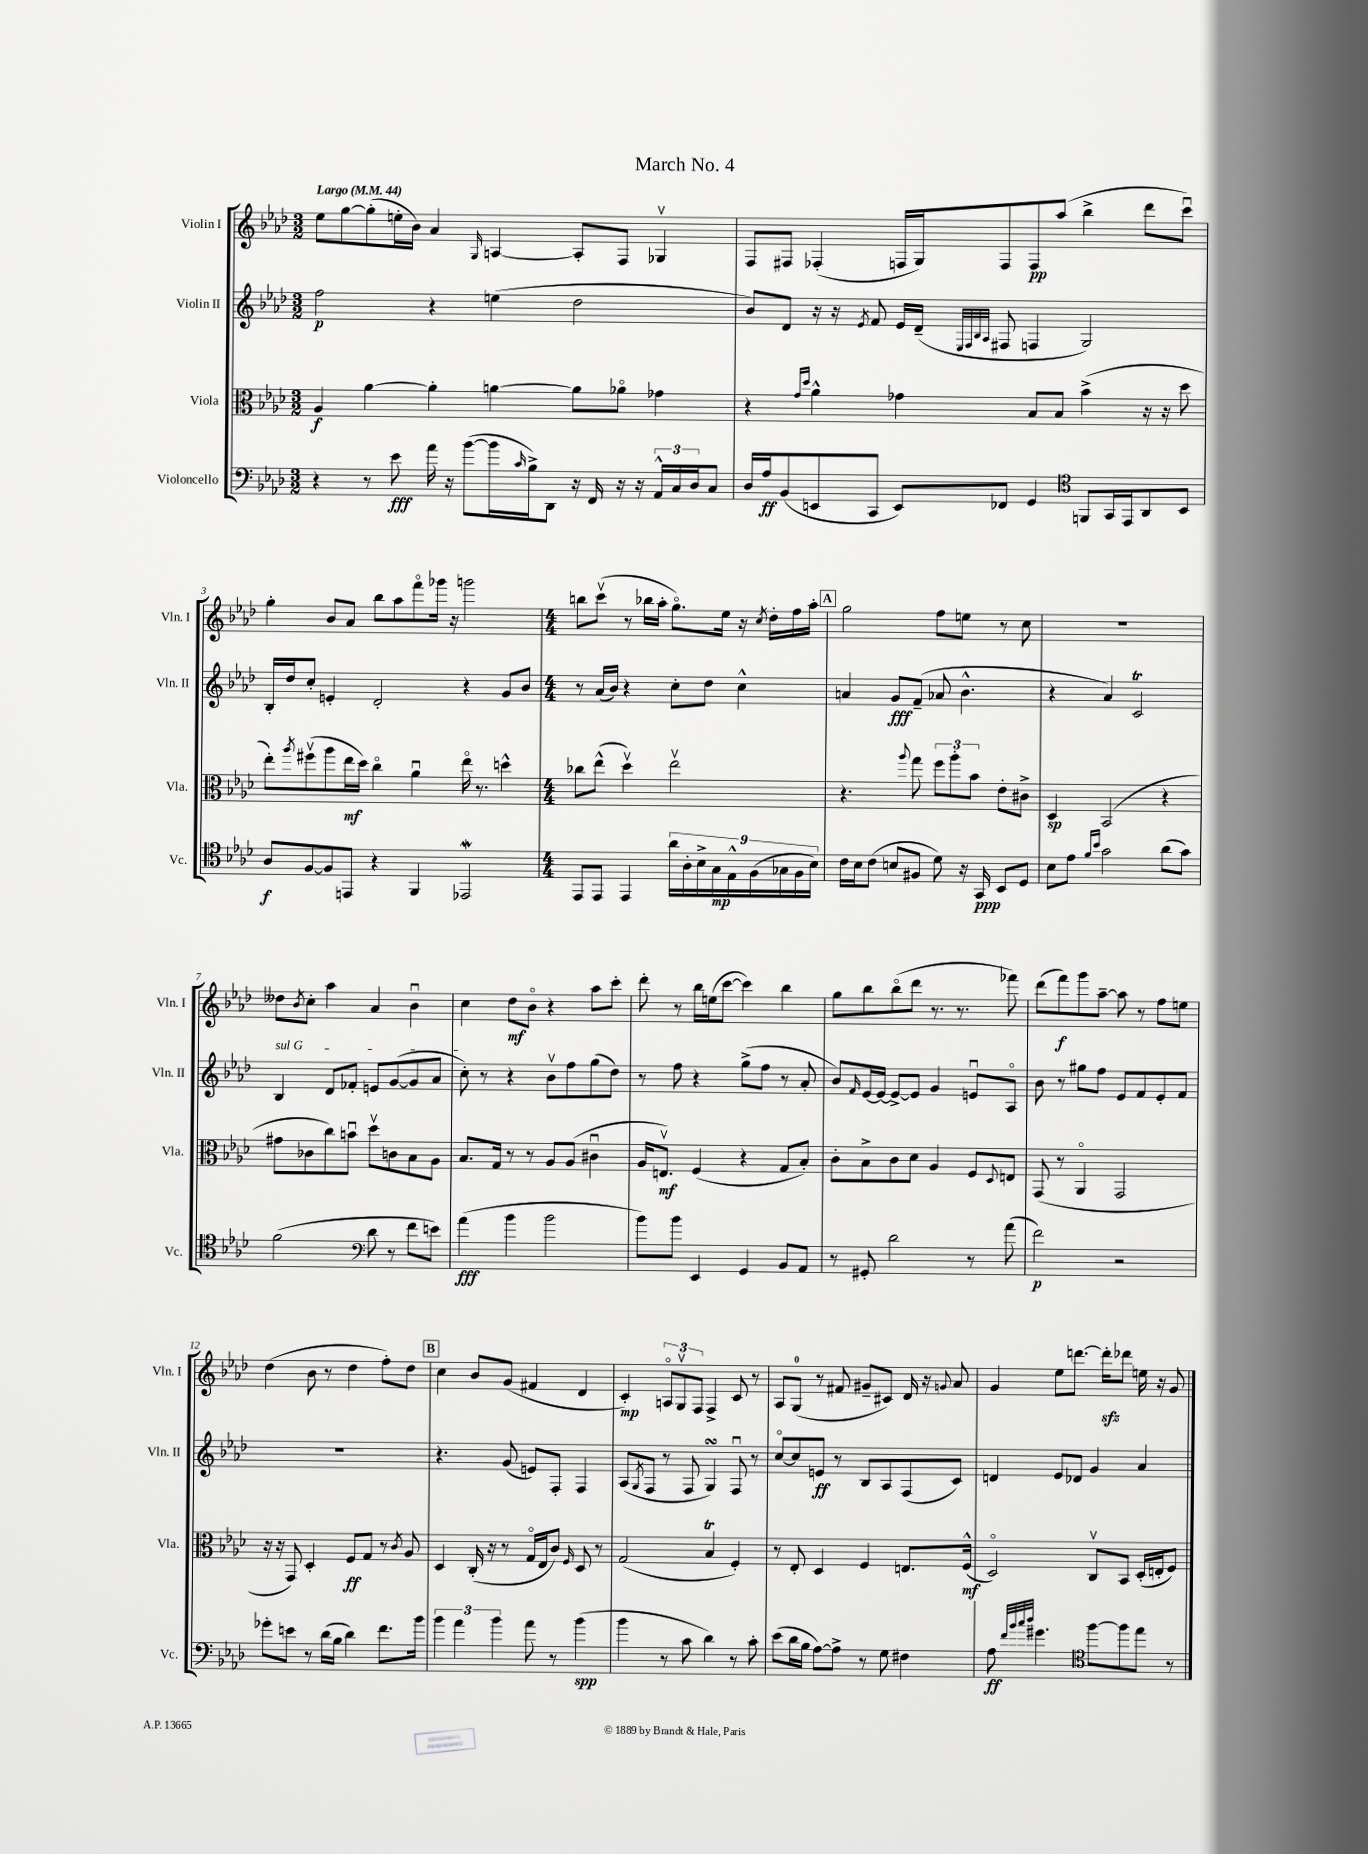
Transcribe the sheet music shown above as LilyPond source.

\header { title = "March No. 4" }
<<
\new StaffGroup <<
\new Staff = "s0" \with { instrumentName = "Violin I" shortInstrumentName = "Vln. I" } {
    \clef treble \key aes \major \numericTimeSignature \time 3/2 \tempo "Largo" 4 = 44
    ees''8 g''8~ g''8-.( e''16-. bes'16) aes'4 \grace { g16 } a4~ a8-. f8 ges4\upbow |
    f8 fis8 fes4-.( f16 g16) f8 f8\pp aes''8( bes''4-> des'''8 c'''8\downbow) |
    g''4-. bes'8 aes'8 bes''8 aes''8 f'''8\flageolet ges'''16 r16 g'''2 |
    \numericTimeSignature \time 4/4 b''8 c'''8\upbow( r8 bes''16 aes''16-. g''8.\flageolet) ees''16 r16 \acciaccatura { c''8 } des''16-. f''16 aes''16-. |
    \mark \markup { \box "A" } g''2 f''8 e''8 r8 c''8 |
    R1 |
    deses''8 \acciaccatura { bes'8 } c''8-. aes''4 aes'4 bes'4\downbow |
    c''4 des''8\mf bes'8\flageolet r4 aes''8 c'''8-. |
    des'''8-. r8 bes''16 e''16( c'''8~ c'''4) bes''4 |
    g''8 bes''8 bes''8\flageolet( des'''8 r8. r8. fes'''8) |
    des'''8( f'''8\f) g'''8 aes''8~-- aes''8 r8 f''8 e''8 |
    des''4( bes'8 r8 des''4 f''8-.) des''8 |
    \mark \markup { \box "B" } c''4 bes'8 g'8( fis'4 des'4 |
    c'4-.\mp) \tuplet 3/2 { a8\flageolet g8\upbow f8 } f4-> c'8 r8 |
    aes8 g8-0( r8 fis'8 gis'8-- cis'8) des'16 r16 \appoggiatura { g'8 } aes'8 |
    g'4 ees''8 d'''8.~ d'''16-.\sfz des'''8 e''16 r16 g'8 \bar "|." |
}
\new Staff = "s1" \with { instrumentName = "Violin II" shortInstrumentName = "Vln. II" } {
    \clef treble \key aes \major \numericTimeSignature \time 3/2
    f''2\p r4 e''4( des''2 |
    bes'8) des'8 r16 r16 \acciaccatura { ees'8 } f'8 ees'16 des'16--( \grace { ees32 f32 bes32 aes32 } fis8 f4 g2) |
    bes16-. des''16 c''8-. e'4-. des'2-. r4 g'8 bes'8 |
    \numericTimeSignature \time 4/4 r8 aes'16( bes'16) r4 c''8-. des''8 c''4-^ |
    \mark \markup { \box "A" } a'4 g'8\fff f'8--( aes'8 bes'4.-^ |
    r4 aes'4) c'2\trill |
    \once \override TextSpanner.bound-details.left.text = \markup { \italic "sul G" } bes4\startTextSpan des'8 fes'8-. e'8 g'8~( g'8 aes'8 |
    c''8-.\stopTextSpan) r8 r4 bes'8\upbow f''8 g''8( des''8) |
    r8 f''8 r4 g''8->( f''8 r8 aes'8-. |
    bes'8) \grace { f'16 } ees'16~ ees'16~ ees'8~-> ees'8 g'4 e'8\downbow aes8\flageolet |
    bes'8 r8 gis''8 f''8 ees'8 f'8 ees'8-. f'8 |
    R1 |
    \mark \markup { \box "B" } r4. g'8( e'8) f8-. f4 |
    aes8( \acciaccatura { g8 } f8 r8 f8 g4\turn) f8\downbow r8 |
    c''8~\flageolet c''8 e'8\ff r8 bes8 aes8 f8( c'8) |
    d'4 ees'8 des'8 g'4 aes'4 \bar "|." |
}
\new Staff = "s2" \with { instrumentName = "Viola" shortInstrumentName = "Vla." } {
    \clef alto \key aes \major \numericTimeSignature \time 3/2
    aes4\f aes'4~ aes'4-. a'4~ a'8 aes'8\flageolet ges'4 |
    r4 \grace { g'16 des''16 } aes'4-^ ges'4 bes8 bes8 bes'4->( r16 r16 des''8 |
    ees''8-.) \acciaccatura { aes''8 } fis''8\upbow( aes''8 ees''16\mf des''16) c''4\flageolet aes'4\downbow ees''16\flageolet r8. d''4-^ |
    \numericTimeSignature \time 4/4 ces''8 ees''8-^( des''4\upbow) ees''2\upbow |
    \mark \markup { \box "A" } r4. \appoggiatura { aes''8 } g''8 \tuplet 3/2 { f''8 aes''8-. bes'8 } ees'8-. cis'8-> |
    des4\sp bes,2( r4 |
    gis'8 ces'8 c''8) b'8\downbow des''8\upbow c'8 bes8 aes8 |
    bes8. g16 r8 r8 aes8 aes8( cis'4\downbow |
    aes16 e8.\upbow\mf) f4( r4 g8 bes8-.) |
    c'8-. bes8-> c'8 des'8 aes4 f8 \appoggiatura { des8 } e8 |
    g,8( r8 aes,4\flageolet g,2 |
    r16 r16 g,8) des4-. f8\ff g8 r8 \acciaccatura { c'8 } aes8 |
    \mark \markup { \box "B" } des4 c16-.( r16 r8 g16\flageolet ees16 c'8) \grace { f16 } des8 r8 |
    g2( bes4\trill f4-.) |
    r8 ees8-. des4 f4 e8. f16-^\mf( |
    des2\flageolet) c8\upbow bes,8 des16-.( e16-. f8) \bar "|." |
}
\new Staff = "s3" \with { instrumentName = "Violoncello" shortInstrumentName = "Vc." } {
    \clef bass \key aes \major \numericTimeSignature \time 3/2
    r4 r8 ees'8\fff aes'16 r16 bes'8~( bes'16 \grace { c'16 } bes16->) des,8 r16 f,16 r16 r16 \tuplet 3/2 { aes,16-^ c16 des16 } c8 |
    des16 aes16\ff bes,8( e,8 c,8 e,8) fes,8 g,4 f,8 g,16 e,16 aes,8 bes,8 |
    \clef tenor aes8\f f8~ f8 e,8 r4 f,4 ees,2\mordent |
    \numericTimeSignature \time 4/4 ees,8 ees,8 ees,4 \tuplet 9/8 { aes'16 aes16-. bes16-> g16\mp ees16-^ f16( ges16 f16 bes16) } |
    \mark \markup { \box "A" } c'16 bes16 c'8( b8 fis8 des'8) r16 g,16\ppp bes,8 des8 |
    bes8 ees'8 \grace { f'16 bes'16 } g'2 aes'8( g'8) |
    f'2( \clef bass des'8 r8 f'8 e'8) |
    aes'4\fff( bes'4 bes'2 |
    bes'8) bes'8 ees,4 g,4 bes,8 aes,8 |
    r8 gis,8-. des'2 r8 aes'8( |
    f'2\p) r2 |
    ges'8-. e'8 r8 des'16( bes16 des'4) f'8. bes'16 |
    \mark \markup { \box "B" } \tuplet 3/2 { bes'4 aes'4 bes'4 } aes'8 r8 bes'4\spp( |
    bes'4 r8 c'8 des'4) r8 c'8-. |
    ees'8( des'16 bes16 aes8~) aes8-> r8 g8 fis4 |
    aes8\ff \grace { f'32 bes'32 c''32 des''32 } gis'4. \clef tenor f''8~ f''8 ees''8 r8 \bar "|." |
}
>>
>>
